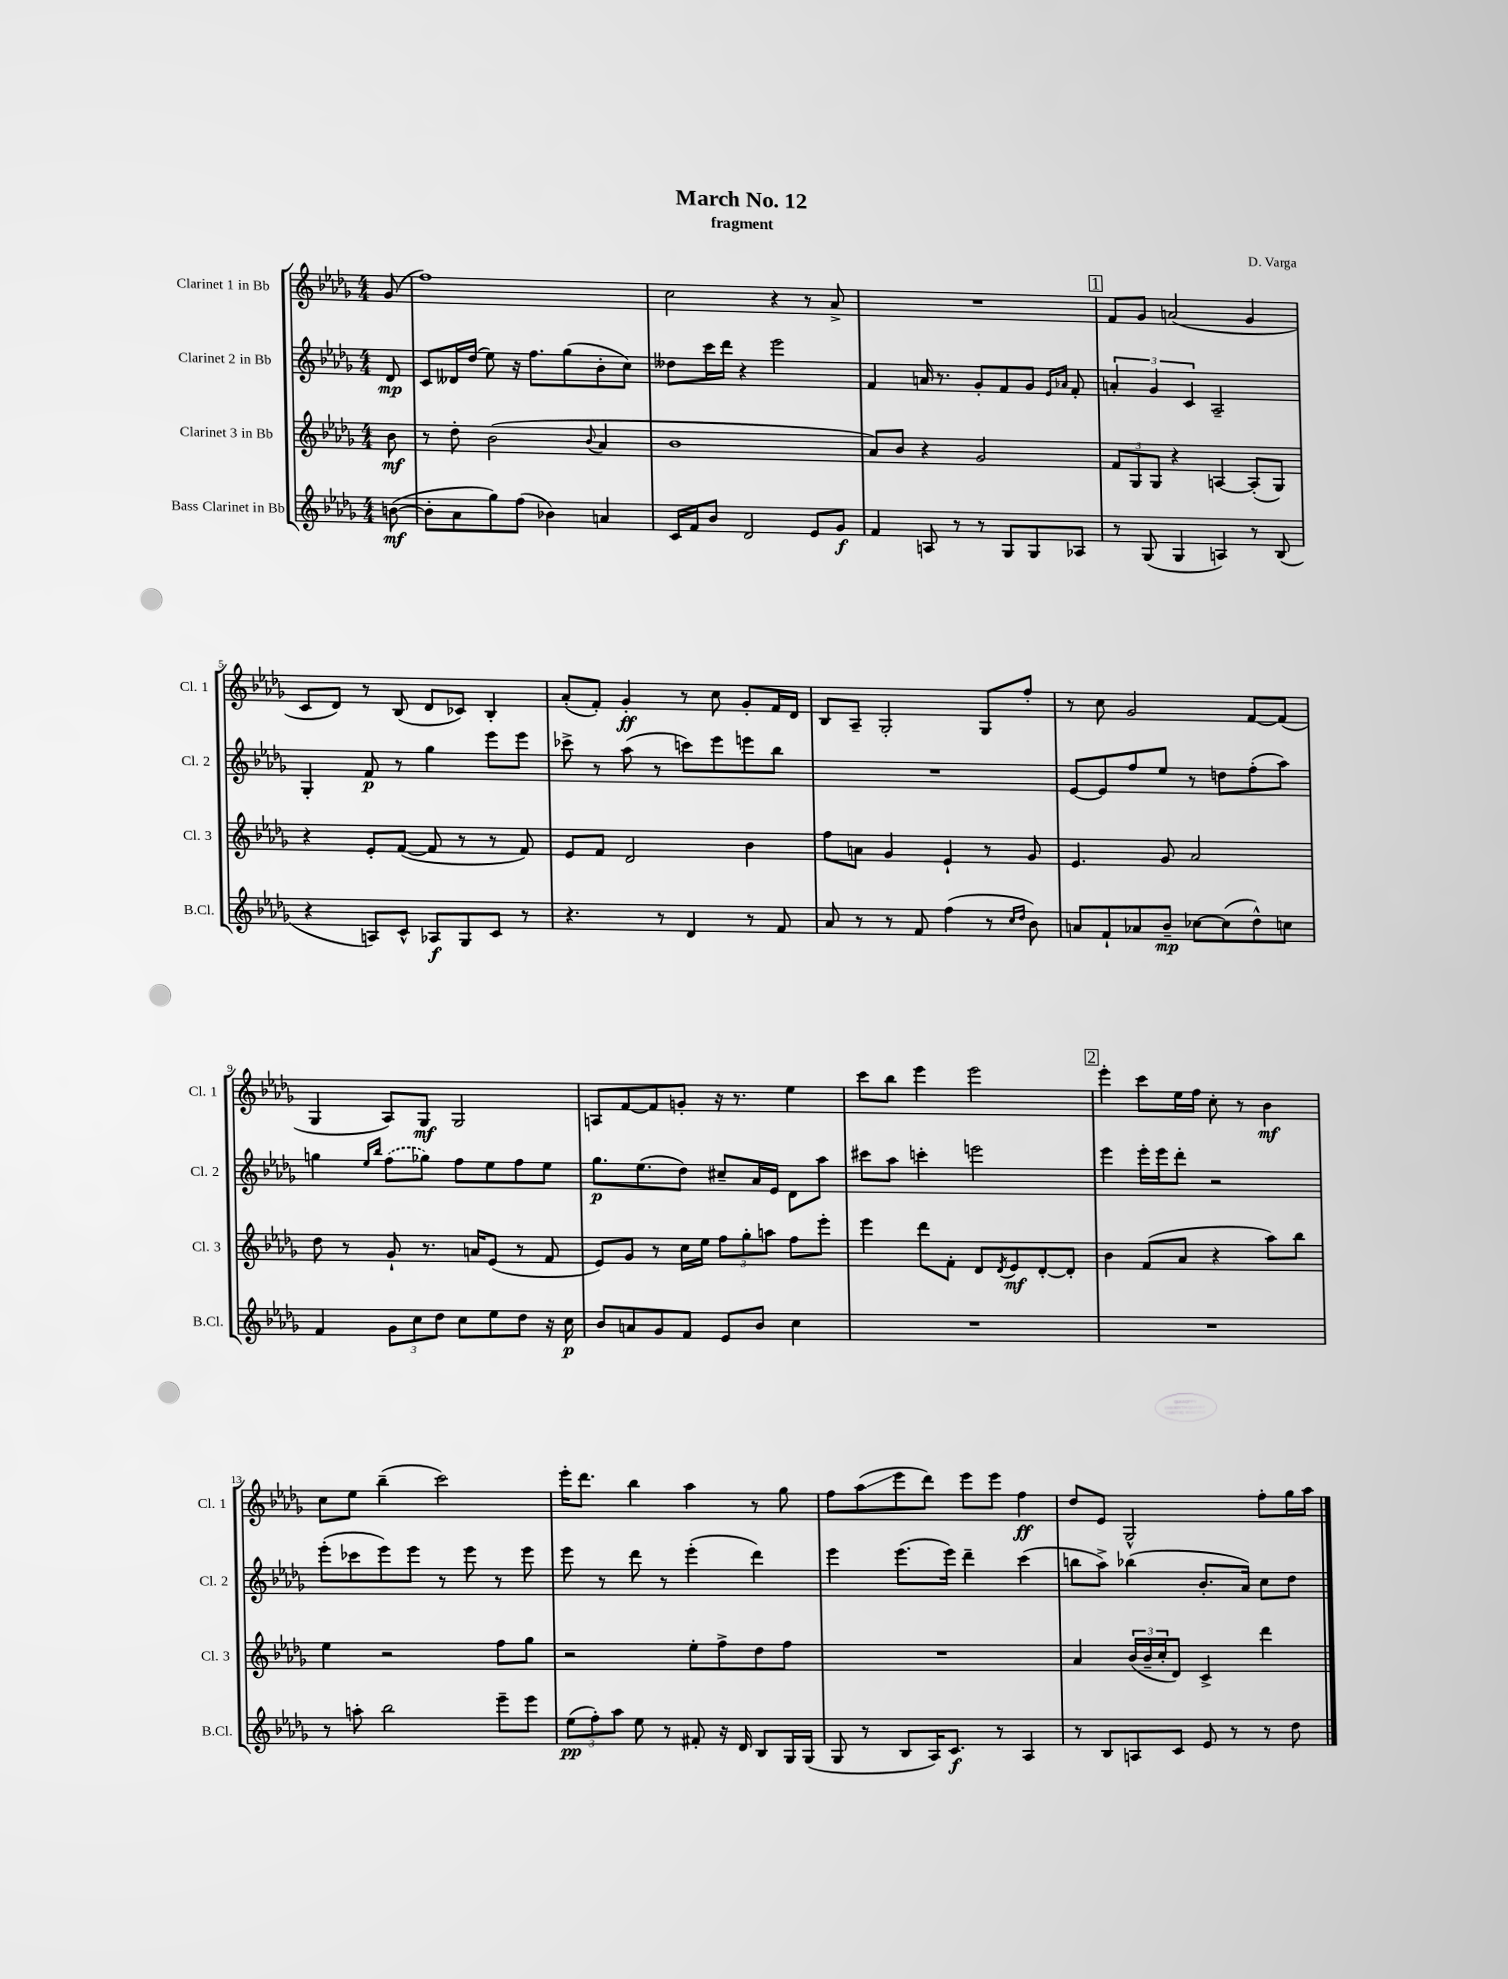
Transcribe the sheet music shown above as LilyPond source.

\header { title = "March No. 12" composer = "D. Varga" subtitle = "fragment" }
<<
\new StaffGroup <<
\new Staff = "s0" \with { instrumentName = "Clarinet 1 in Bb" shortInstrumentName = "Cl. 1" } {
    \clef treble \key des \major \numericTimeSignature \time 4/4 \partial 8
    ges'8( |
    f''1) |
    c''2 r4 r8 aes'8-> |
    R1 |
    \mark \markup { \box "1" } f'8 ges'8 a'2( ges'4 |
    c'8 des'8) r8 bes8( des'8 ces'8) bes4-. |
    aes'8-.( f'8-.) ges'4-.\ff r8 c''8 ges'8-. f'16 des'16 |
    bes8 aes8-- ges2-. ges8 f''8-. |
    r8 c''8 ges'2 f'8~ f'8( |
    ges4 aes8) ges8\mf ges2 |
    a8 f'8~ f'8 g'8-. r16 r8. ees''4 |
    c'''8 bes''8 ees'''4 ees'''2 |
    \mark \markup { \box "2" } ees'''4-. c'''8 ees''16 f''16 c''8-. r8 bes'4\mf |
    c''8 ees''8 bes''4--( c'''2) |
    ees'''16-. des'''8. bes''4 aes''4 r8 ges''8 |
    f''8 aes''8\glissando( ees'''8 des'''8) ees'''8 ees'''8 f''4\ff |
    des''8 ees'8 ges2-^ f''8-. ges''16 aes''16 \bar "|." |
}
\new Staff = "s1" \with { instrumentName = "Clarinet 2 in Bb" shortInstrumentName = "Cl. 2" } {
    \clef treble \key des \major \numericTimeSignature \time 4/4 \partial 8
    des'8\mp |
    c'8 deses'16 des''16( ees''8) r16 f''8. ges''8( bes'8-. c''8) |
    deses''8 c'''16 des'''16 r4 ees'''2 |
    f'4 a'16 r8. ges'8-. f'8 ges'8 \grace { ees'16 aes'16 } f'8-. |
    \mark \markup { \box "1" } \tuplet 3/2 { a'4-. ges'4 c'4 } aes2-- |
    ges4-. f'8\p r8 ges''4 ees'''8 ees'''8 |
    ces'''8-> r8 aes''8( r8 c'''8) ees'''8 e'''8 bes''8 |
    R1 |
    ees'8~ ees'8 f''8 ees''8 r8 d''8 f''8-.( aes''8) |
    g''4 \grace { ees''16 bes''16 } \once \slurDashed f''8( ges''8) f''8 ees''8 f''8 ees''8 |
    ges''8.\p ees''8.( des''8) cis''8-- aes'16 ees'16 des'8 aes''8 |
    cis'''8 aes''8 c'''4-. e'''2 |
    \mark \markup { \box "2" } ees'''4 ees'''16-. ees'''16 des'''8-. r2 |
    ees'''8-.( ces'''8 ees'''8) ees'''8 r8 ees'''8 r8 ees'''8 |
    ees'''8 r8 des'''8 r8 ees'''4-.( des'''4) |
    ees'''4 ees'''8.( ees'''16) des'''4-- c'''4( |
    b''8 aes''8->) bes''4( bes'8.-. aes'16) c''8 des''8 \bar "|." |
}
\new Staff = "s2" \with { instrumentName = "Clarinet 3 in Bb" shortInstrumentName = "Cl. 3" } {
    \clef treble \key des \major \numericTimeSignature \time 4/4 \partial 8
    bes'8\mf |
    r8 des''8-. bes'2( \appoggiatura { bes'8 } aes'4 |
    bes'1 |
    aes'8) bes'8 r4 ges'2 |
    \mark \markup { \box "1" } \tuplet 3/2 { f'8 ges8 ges8 } r4 a4~ a8-.( ges8) |
    r4 ees'8-. f'8~( f'8 r8 r8 f'8) |
    ees'8 f'8 des'2 bes'4 |
    f''8 a'8 ges'4 ees'4-! r8 ges'8 |
    ees'4. ges'8 aes'2 |
    des''8 r8 ges'8-! r8. a'16 ees'8( r8 f'8 |
    ees'8) ges'8 r8 c''16 ees''16 \tuplet 3/2 { f''8 ges''8-. a''8 } f''8 ees'''8-. |
    ees'''4 des'''8 f'8-. des'8 \acciaccatura { des'8 } ees'8\mf des'8~-. des'8-. |
    \mark \markup { \box "2" } bes'4 f'8( aes'8 r4 aes''8) bes''8 |
    ees''4 r2 f''8 ges''8 |
    r2 ees''8-. f''8-> des''8 f''8 |
    R1 |
    aes'4 \tuplet 3/2 { bes'16( bes'16-- c''16-. } des'8) c'4-> des'''4 \bar "|." |
}
\new Staff = "s3" \with { instrumentName = "Bass Clarinet in Bb" shortInstrumentName = "B.Cl." } {
    \clef treble \key des \major \numericTimeSignature \time 4/4 \partial 8
    b'8~\mf( |
    b'8-. aes'8 ges''8) f''8( bes'4) a'4 |
    c'16 f'16 bes'8 des'2 ees'8 ges'8\f |
    f'4 a8 r8 r8 ges8 ges8 aes8 |
    \mark \markup { \box "1" } r8 ges8( ges4 a4) r8 bes8( |
    r4 a8) c'8-^ aes8\f ges8 c'8 r8 |
    r4. r8 des'4 r8 f'8 |
    aes'8 r8 r8 f'8 f''4( r8 \grace { c''16 des''16 } bes'8) |
    a'8 f'8-! aes'8 bes'8--\mp ces''8~ ces''8( des''8-^) c''8 |
    f'4 \tuplet 3/2 { ges'8 c''8 des''8 } c''8 ees''8 des''8 r16 c''16\p |
    bes'8 a'8 ges'8 f'8 ees'8 bes'8 c''4 |
    R1 |
    \mark \markup { \box "2" } R1 |
    r8 a''8-. bes''2 ees'''8-- ees'''8 |
    \tuplet 3/2 { ees''8\pp( f''8-.) aes''8 } ees''8 r8 fis'8-. r16 des'16 bes8 ges16 ges16( |
    ges8 r8 bes8 aes16) c'8.\f r8 aes4 |
    r8 bes8 a8 c'8 ees'8 r8 r8 des''8 \bar "|." |
}
>>
>>
